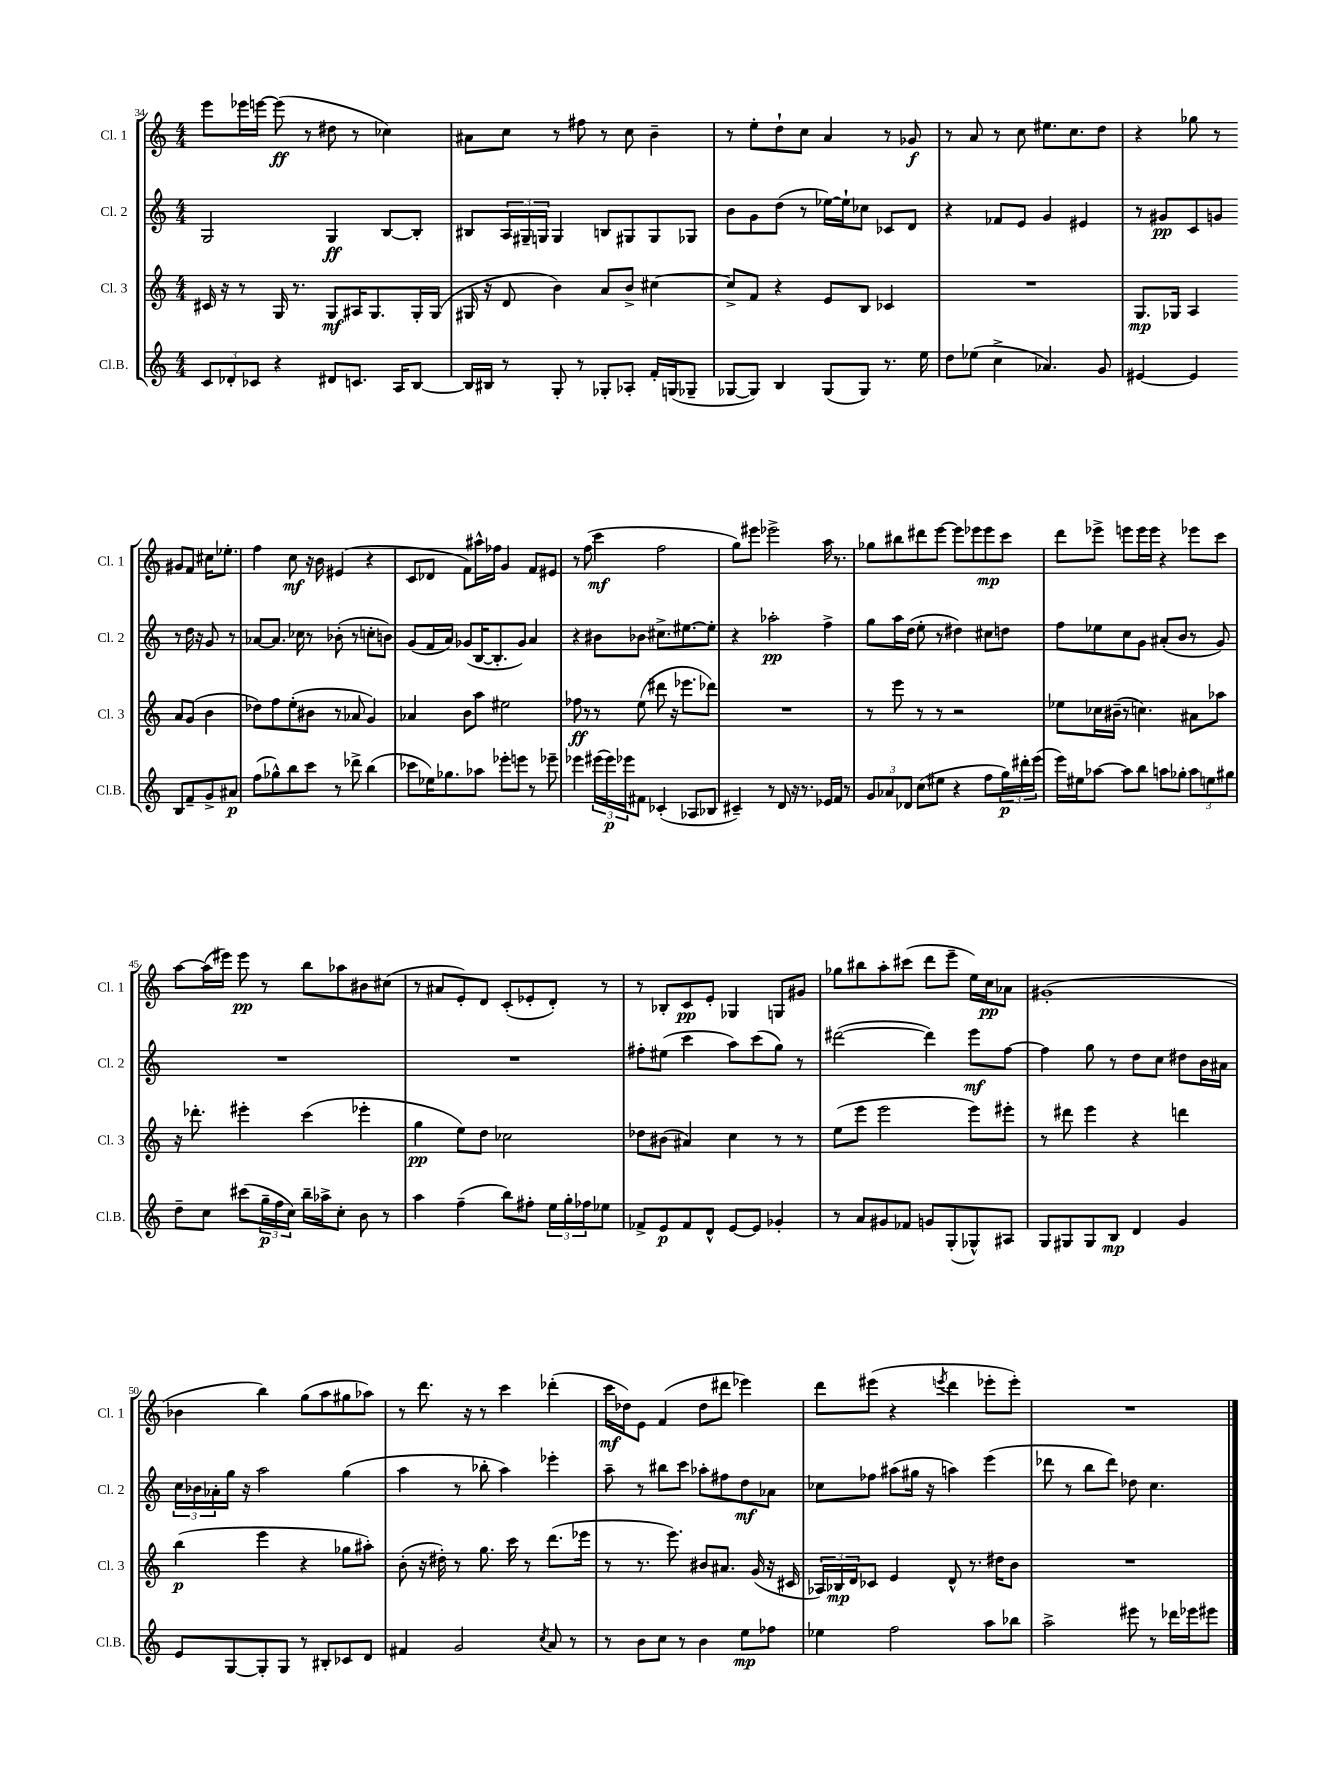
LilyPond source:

<<
\new StaffGroup <<
\new Staff = "s0" \with { instrumentName = "Cl. 1" shortInstrumentName = "Cl. 1" } {
    \clef treble \key c \major \numericTimeSignature \time 4/4
    e'''8 ees'''16 e'''16~ e'''8\ff( r8 dis''8 r8 ces''4) |
    ais'8 c''8 r8 fis''8 r8 c''8 b'4-- |
    r8 e''8-. d''8-! c''8 a'4 r8 ges'8\f |
    r8 a'8 r8 c''8 eis''8. c''8. d''8 |
    r4 ges''8 r8 gis'8 f'8 cis''16 ees''8.-. |
    f''4 c''8\mf r16 b'16 eis'4( r4 |
    c'8 des'8 f'8) ais''16-^ fes''16 g'4 f'8 eis'8 |
    r8 f''8( c'''4\mf f''2 |
    g''8) eis'''8 ees'''2-> a''16 r8. |
    ges''8 bis''8 dis'''8 e'''8~ e'''8 ees'''8 ees'''8\mp c'''8 |
    d'''8 ees'''8-> e'''8 e'''16 e'''16 r4 ees'''8 c'''8 |
    a''8~ a''16( eis'''16) eis'''8\pp r8 b''8 aes''8 bis'8 cis''8( |
    r8 ais'8 e'8-.) d'8 c'8-.( ees'8-. d'8-.) r8 |
    r8 bes8-. c'8\pp e'8-. ges4 g8 gis'8 |
    ges''8 bis''8 a''8-. cis'''8( d'''8 e'''8-- e''16) c''16\pp aes'8 |
    gis'1-.( |
    bes'4 b''4) g''8( a''8 gis''8 aes''8) |
    r8 d'''8. r16 r8 c'''4 des'''4-.( |
    c'''16\mf des''16) e'8 f'4( des''8 dis'''8 ees'''4) |
    d'''8 eis'''8( r4 \acciaccatura { e'''8 } d'''4 ees'''8-. ees'''8-.) |
    R1 \bar "|." |
}
\new Staff = "s1" \with { instrumentName = "Cl. 2" shortInstrumentName = "Cl. 2" } {
    \clef treble \key c \major \numericTimeSignature \time 4/4
    g2 g4\ff b8~ b8-. |
    bis8 \tuplet 3/2 { a16 gis16-- g16 } g4 b8 gis8 gis8 ges8 |
    b'8 g'8 d''8( r8 ees''16~) ees''16-! ces''8 ces'8 d'8 |
    r4 fes'8 e'8 g'4 eis'4 |
    r8 gis'8\pp c'8 g'8 r8 d''16 r16 g'8 r8 |
    aes'8~ aes'8. ces''16 r8 bes'8-.( r8 c''8-. b'8) |
    g'8( f'16 a'16) ges'8( b16~ b8.-. ges'8) a'4 |
    r4 bis'8 bes'8 cis''8.-> eis''8.~ eis''8-. |
    r4 aes''2-.\pp f''4-> |
    g''8 a''16 d''16( e''8-. r8 dis''4) cis''8 d''8 |
    f''8 ees''8 c''8 g'8 ais'8-.( b'8 r8 g'8) |
    R1 |
    R1 |
    fis''8-. eis''8( c'''4 a''8) c'''8( g''8) r8 |
    dis'''2~( dis'''4) e'''8\mf f''8~ |
    f''4 g''8 r8 d''8 c''8 dis''8 b'16 ais'16 |
    \tuplet 3/2 { c''16 bes'16 aes'16-. } g''16 r16 a''2 g''4( |
    a''4 r8 bes''8-. a''4) ees'''4-. |
    a''8-- r8 bis''8 c'''8 aes''8-. fis''8 d''8\mf aes'8 |
    ces''8 fes''8 ais''8( gis''16 r16 a''4) e'''4( |
    des'''8 r8 b''8 des'''8) des''8 c''4. \bar "|." |
}
\new Staff = "s2" \with { instrumentName = "Cl. 3" shortInstrumentName = "Cl. 3" } {
    \clef treble \key c \major \numericTimeSignature \time 4/4
    cis'16 r16 r8 g16 r8. g8\mf ais16 g8. g16-. g16( |
    gis16 r16 d'8 b'4) a'8 b'8-> cis''4~ |
    cis''8-> f'8 r4 e'8 b8 ces'4 |
    R1 |
    g8.\mp ges16 a4 a'8 g'8( b'4 |
    des''8) f''8 e''8-.( bis'8 r8 aes'8 g'4) |
    aes'4 b'8 a''8 eis''2 |
    fes''8\ff r8 r8 e''8( dis'''8 r16 ees'''8. des'''8) |
    R1 |
    r8 e'''8 r8 r8 r2 |
    ees''8 ces''16 bis'16--( r8 c''4.) ais'8 aes''8 |
    r16 des'''8.-. eis'''4-. c'''4( ees'''4-. |
    g''4\pp e''8) d''8 ces''2 |
    des''8 bis'8( ais'4) c''4 r8 r8 |
    e''8( e'''8 e'''2 e'''8) eis'''8-. |
    r8 dis'''8 e'''4 r4 d'''4 |
    b''4\p( e'''4 r4 ges''8 ais''8-.) |
    b'8-.( r16 dis''16-.) r8 g''8. c'''16 r8 d'''8.( ees'''16 |
    r8 r8. e'''8.) bis'8 ais'8. g'16( r16 cis'16 |
    \tuplet 3/2 { aes16) bes16\mp d'16 } ces'8 e'4 d'8-^ r8. dis''16 b'8 |
    R1 \bar "|." |
}
\new Staff = "s3" \with { instrumentName = "Cl.B." shortInstrumentName = "Cl.B." } {
    \clef treble \key c \major \numericTimeSignature \time 4/4
    \tuplet 3/2 { c'8 des'8-. ces'8 } r4 dis'8 c'8. a16 b8~ |
    b16 bis16 r8 g8-. r8 ges8-. aes8-. f'16-. g16( ges8-- |
    ges8~ ges8) b4 ges8( ges8) r8. e''16 |
    d''8 ees''8( c''4-> aes'4.) g'8 |
    eis'4~ eis'4 b8 f'8-- g'8-> ais'8\p |
    f''8( ges''8-^) b''8 c'''8 r8 des'''8-> b''4( |
    ces'''8 ees''16) ges''8. aes''8 ees'''8-. e'''8 r8 ees'''8-- |
    ees'''4 \tuplet 3/2 { eis'''16( eis'''16\p) ees'''16 } fis'8 ces'4-.( aes8 bes8 |
    cis'4--) r8 d'8 r16 r8. ees'16 f'16 r8 |
    \tuplet 3/2 { g'8 aes'8 des'8 } c''8( eis''8 r4 f''8 \tuplet 3/2 { g''16\p) dis'''16-. e'''16( } |
    e'''16) eis''16 aes''8~ aes''8 b''8 a''8 ges''8-. \tuplet 3/2 { a''8 e''8 gis''8 } |
    d''8-- c''8 cis'''8( \tuplet 3/2 { g''16--\p f''16 c''16) } b''16-- aes''16-> c''8-. b'8 r8 |
    a''4 f''4--( b''8) fis''8-. \tuplet 3/2 { e''16 g''16-. fes''16 } ees''8 |
    fes'8-> e'8\p fes'8 d'8-^ e'8~ e'8 ges'4-. |
    r8 a'8 gis'8 fes'8 g'8 g8-.( ges8-^) ais8 |
    g8 gis8 gis8 b8\mp d'4 g'4 |
    e'8 g8~ g8-. g8 r8 bis8-. ces'8 d'8 |
    fis'4 g'2 \acciaccatura { c''8 } a'8 r8 |
    r8 b'8 c''8 r8 b'4 e''8\mp fes''8 |
    ees''4 f''2 a''8 bes''8 |
    a''2-> eis'''8 r8 des'''16 ees'''16 eis'''8 \bar "|." |
}
>>
>>
\layout { \context { \Score currentBarNumber = #34 } }
